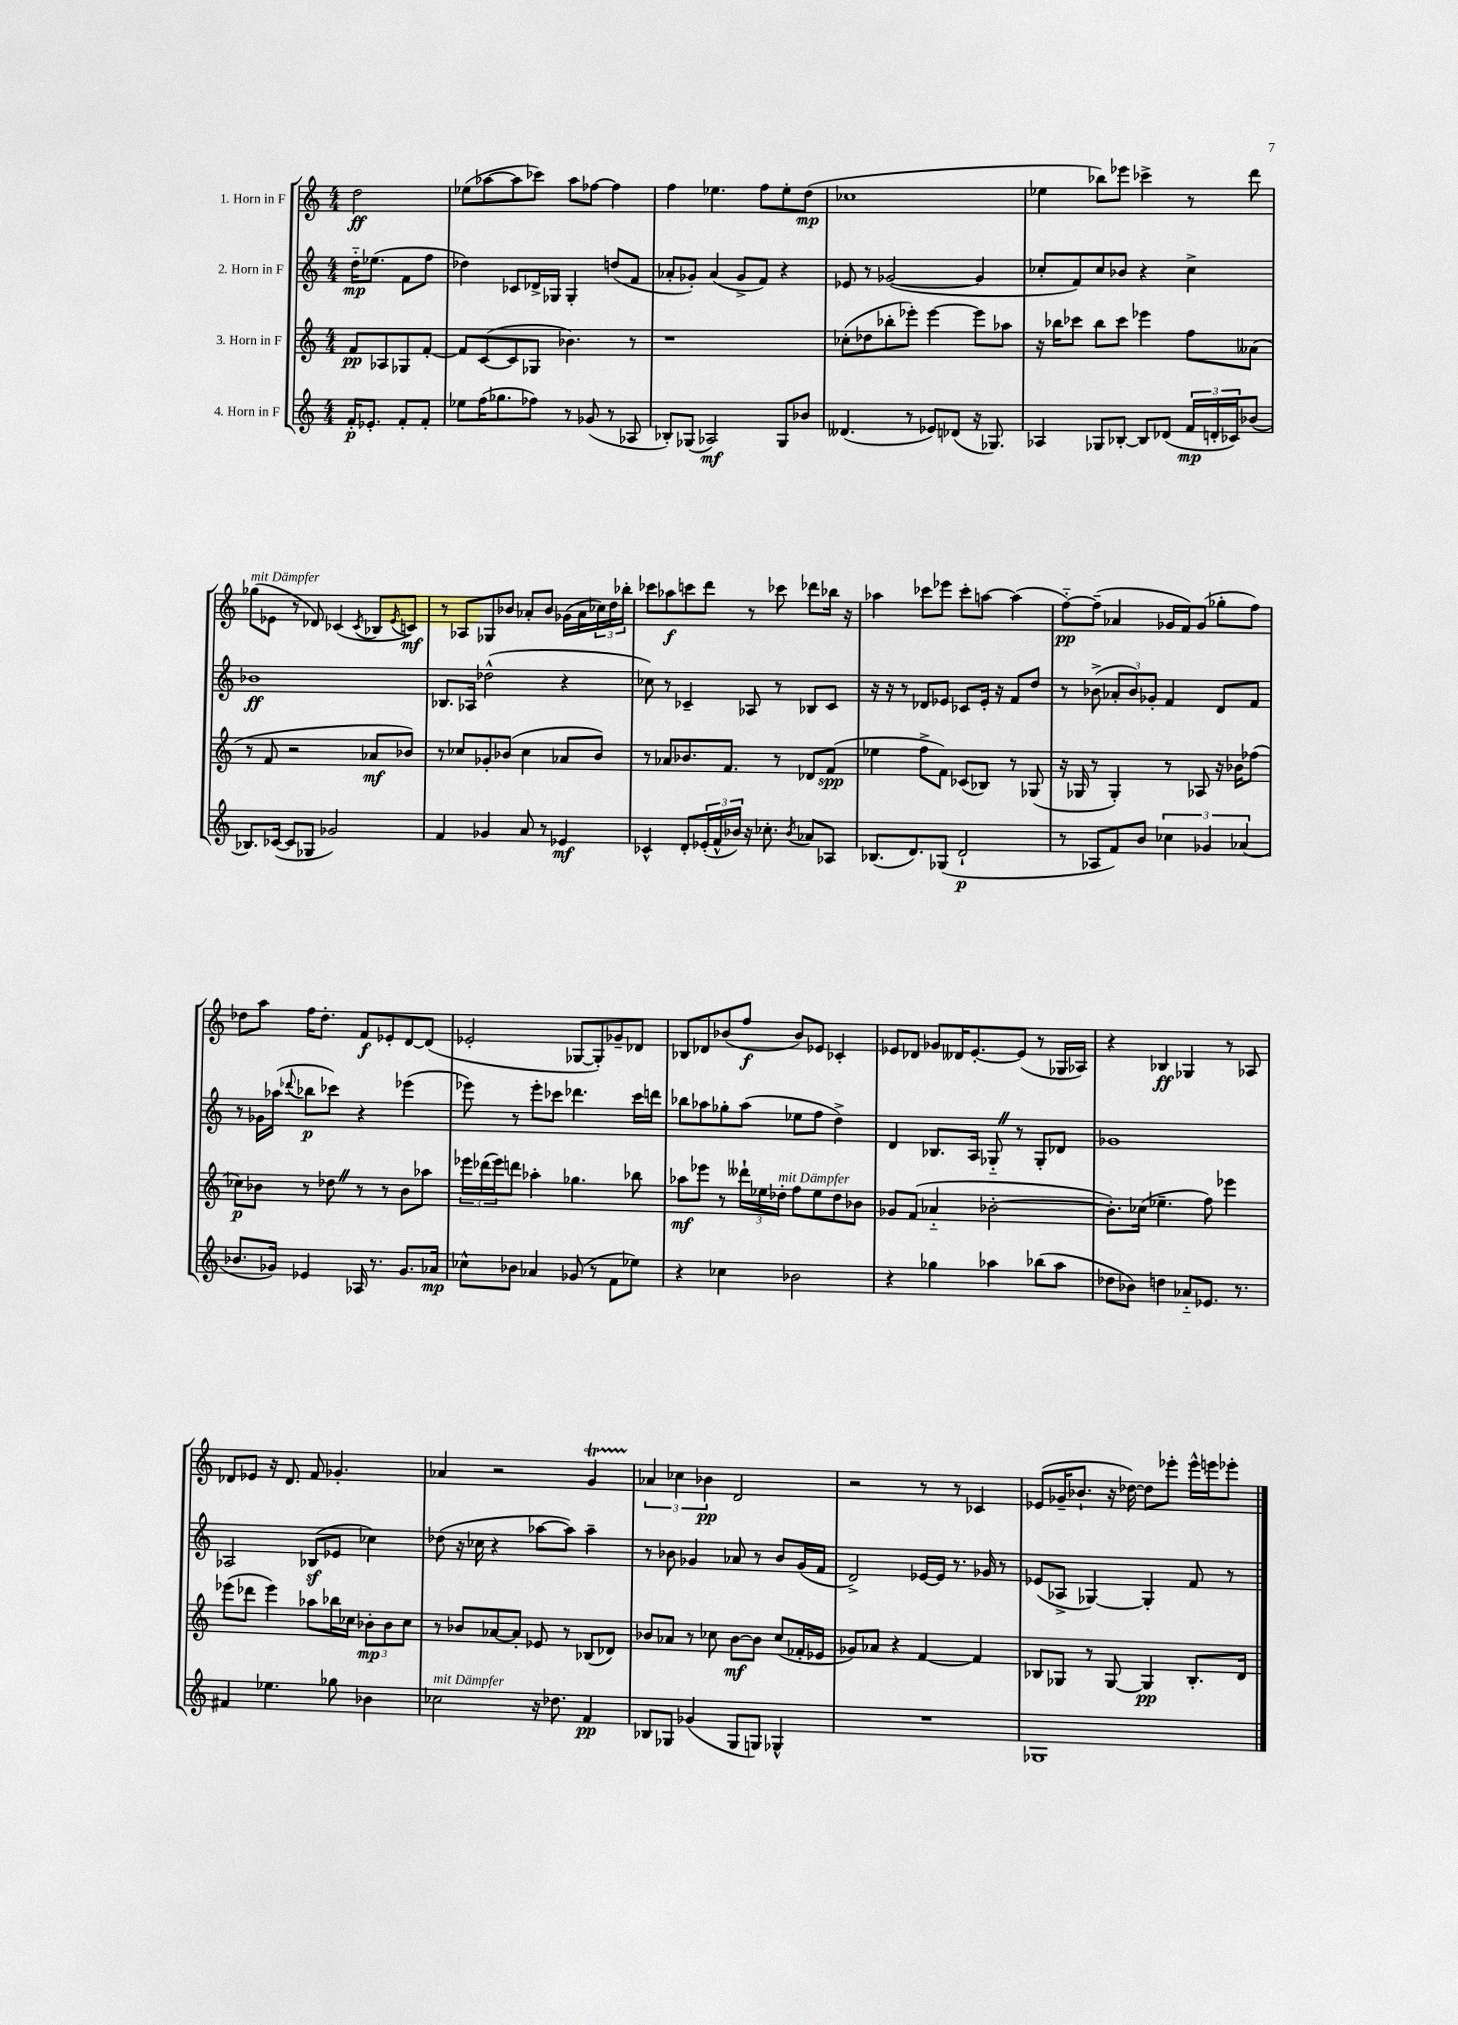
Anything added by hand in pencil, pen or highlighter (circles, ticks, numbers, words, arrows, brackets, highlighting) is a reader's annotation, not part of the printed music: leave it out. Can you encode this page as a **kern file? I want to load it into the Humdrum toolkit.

**kern	**dynam	**kern	**dynam	**kern	**dynam	**kern	**dynam
*part4	*part4	*part3	*part3	*part2	*part2	*part1	*part1
*staff4	*staff4	*staff3	*staff3	*staff2	*staff2	*staff1	*staff1
*I"4. Horn in F	*	*I"3. Horn in F	*	*I"2. Horn in F	*	*I"1. Horn in F	*
*clefG2	*	*clefG2	*	*clefG2	*	*clefG2	*
*k[]	*	*k[]	*	*k[]	*	*k[]	*
*M4/4	*	*M4/4	*	*M4/4	*	*M4/4	*
=	=	=	=	=	=	=	=
16f'/KL	p	8f/L	pp	16dd\KL	mp	2dd\	ff
8.e-X'/J	.	.	.	(8.ee-X\J	.	.	.
.	.	8A-X/	.	.	.	.	.
8f'/L	.	8G-X/	.	8f\L	.	.	.
8f'/J	.	[8f'/J	.	8ff\J	.	.	.
=1	=1	=1	=1	=1	=1	=1	=1
8ee-X\L	.	8f/L]	.	4dd-X\)	.	(8ee-X\L	.
(16ff\K	.	([8c/	.	.	.	[8aa-X\	.
8.gg-X\	.	.	.	.	.	.	.
.	.	8c/]	.	8c-X/L	.	8aa-\]	.
8ff-X\J)	.	8G-X/J	.	16d-X^/L	.	8ccc-X\J)	.
.	.	.	.	16G-X/JJ	.	.	.
8r	.	4.b-X\)	.	4G-'/	.	8aa-\L	.
(8g-X/	.	.	.	.	.	[8ff-X\J	.
8r	.	.	.	(8ddn/L	.	4ff-\]	.
8A-X/	.	8r	.	8f/J	.	.	.
=2	=2	=2	=2	=2	=2	=2	=2
8B-X'/L)	.	1r	.	8a-X'/L	.	4ff\	.
(8G-X/J	.	.	.	8g-X'/J)	.	.	.
2A-X/)	mf	.	.	(4a-/	.	4.ee-X\	.
.	.	.	.	8g-^/L	.	.	.
.	.	.	.	8f/J)	.	8ff\L	.
8G-/L	.	.	.	4r	.	8ee-'\	.
8b-X/J	.	.	.	.	.	(8dd\J	mp
=3	=3	=3	=3	=3	=3	=3	=3
(4.d--X/	.	(8cc-X'\L	.	8e-X/	.	1cc-X	.
.	.	8dd-X\	.	8r	.	.	.
.	.	8bb-X'\	.	([2g-X/	.	.	.
8r	.	8eee-X'\J)	.	.	.	.	.
8e-X/L)	.	[4eee-\	.	.	.	.	.
(8d-X/J	.	.	.	.	.	.	.
16r	.	8eee-\L]	.	4g-/]	.	.	.
8.G-X/)	.	.	.	.	.	.	.
.	.	8aa-X\J	.	.	.	.	.
=4	=4	=4	=4	=4	=4	=4	=4
4A-X/	.	16r	.	8cc-X'/L	.	4ee-X\	.
.	.	16bb-X\KL	.	.	.	.	.
.	.	8ccc-X\J	.	8f/)	.	.	.
8G-X/L	.	8bb-\L	.	8cc-/	.	8bb-X\L)	.
[8B-X'/J	.	8ccc-\J	.	8b-X/J	.	8eee-X\J	.
8B-/L]	.	4eee-X\	.	4r	.	4ccc-X^\	.
(8d-X/J	.	.	.	.	.	.	.
24f/LL	mp	8ff\L	.	4cc-^\	.	8r	.
24dn'/	.	.	.	.	.	.	.
24c-X/J)	.	.	.	.	.	.	.
(8b-X/J	.	(8a--X\J	.	.	.	8ddd\	.
!!LO:LB:g=z
=5	=5	=5	=5	=5	=5	=5	=5
!	!	!	!	!	!	!LO:TX:a:i:t=mit Dämpfer	!
8.B-X/L)	.	8r	.	1b-X	ff	(8gg-X\L	.
.	.	8f/	.	.	.	8e-X\J	.
([16c-X/Jk	.	.	.	.	.	.	.
8c-/L]	.	2r	.	.	.	8r	.
8G-X/J	.	.	.	.	.	8d-X/)	.
2g-X/)	.	.	.	.	.	(4c-X/	.
.	.	.	.	.	.	8qc-/	.
.	.	8a-X/L	mf	.	.	8B-X/L	.
.	.	.	.	.	.	8qe-/	.
.	.	8b-X/J)	.	.	.	8cn/J)	mf
=6	=6	=6	=6	=6	=6	=6	=6
4f/	.	8r	.	8.B-X/L	.	8r	.
.	.	8cc-X/L	.	.	.	8A-X/L	.
.	.	.	.	16A-X/Jk	.	.	.
4g-X/	.	8g-X'/	.	(2dd-X^^\	.	8G-X/	.
.	.	(8b-X/J	.	.	.	8b-X/J	.
8a/	.	4cc-\	.	.	.	8a-X'/L	.
8r	.	.	.	.	.	8b-/J	.
4e-X/	mf	8a-X/L	.	4r	.	(16g-X\LL	.
.	.	.	.	.	.	16a-\	.
.	.	8b-/J)	.	.	.	24cc-X\)	.
.	.	.	.	.	.	24dd\	.
.	.	.	.	.	.	24bb-X'\JJ	.
=7	=7	=7	=7	=7	=7	=7	=7
4c-X^^/	.	8r	.	8cc-X\)	.	8ccc-X\L	.
.	.	8a-X/L	.	8r	.	8aa-X\	f
8d'/L	.	8.b-X/	.	4c-X~/	.	8cccn\	.
(24e-X'/L	.	.	.	.	.	8ddd\J	.
24f^^/	.	.	.	.	.	.	.
.	.	8.f/J	.	.	.	.	.
24b-X/JJ)	.	.	.	.	.	.	.
16r	.	.	.	8A-X/	.	8r	.
8.cc-X'\	.	.	.	.	.	.	.
.	.	8r	.	8r	.	8ccc-X\	.
8qb-/	.	.	.	.	.	.	.
8a-X/L	.	8d-X/L	.	8B-X/L	.	8ddd-X\L	.
8A-X/J	.	(8f/J	spp	8c-/J	.	16bb-X\Jk	.
.	.	.	.	.	.	16r	.
=8	=8	=8	=8	=8	=8	=8	=8
(8.B-X/L	.	4ee-X\	.	16r	.	4aa-X\	.
.	.	.	.	16r	.	.	.
.	.	.	.	8r	.	.	.
8.d/)	.	.	.	.	.	.	.
.	.	8ff^\L	.	8d-X/L	.	8ccc-X\L	.
(8G-X/J	.	8f\J)	.	8e-X/J	.	8eee-X\J	.
2d`/	p	(8c-X/L	.	8c-X/L	.	8ccc-'\L	.
.	.	8B-X/J)	.	16e-'/Jk	.	[8aan\J	.
.	.	.	.	16r	.	.	.
.	.	8r	.	8f/L	.	(4aa\]	.
.	.	(8G-X/	.	8dd/J	.	.	.
=9	=9	=9	=9	=9	=9	=9	=9
8r	.	16r	.	8r	.	[8ff\L)	pp
.	.	16G-X/	.	.	.	.	.
8A-X/L	.	8r	.	(8b-X^\	.	(8ff~\J]	.
8f/)	.	4G-'/)	.	12a-X'/L	.	4a-X/	.
.	.	.	.	12b-/)	.	.	.
8b/J	.	.	.	.	.	.	.
.	.	.	.	12g-X'/J	.	.	.
6cc-X\	.	8r	.	4f/	.	16g-X/LL	.
.	.	.	.	.	.	16f/J)	.
.	.	8A-X/	.	.	.	(8g-/J	.
6g-X/	.	.	.	.	.	.	.
.	.	16r	.	8d/L	.	8gg-X'\L	.
.	.	16b-X\KL	.	.	.	.	.
(6a-X/	.	.	.	.	.	.	.
.	.	(8ff-X\J	.	8f/J	.	8ff\J)	.
!!LO:LB:g=z
=10	=10	=10	=10	=10	=10	=10	=10
8.b-X/L	.	8cc-X\L)	p	8r	.	8dd-X\L	.
.	.	8b-X\J	.	16g-X\LL	.	8aa\J	.
16g-X/Jk)	.	.	.	(16aa-X\JJ	.	.	.
.	.	.	.	8qqddd-X/	.	.	.
4e-X/	.	8r	.	8bb-X\L	p	16ff\KL	.
.	.	.	.	.	.	8.dd-'\J	.
.	.	8dd-XZ\	.	8ccc-X\J)	.	.	.
16A-X/	.	8r	.	4r	.	8f/L	f
8.r	.	.	.	.	.	.	.
.	.	8r	.	.	.	8e-X'/	.
8.g-/L	.	8b-\L	.	(4eee-X\	.	[8d/	.
.	.	8aa-X\J	.	.	.	(8d/J]	.
16a-X/Jk	mp	.	.	.	.	.	.
=11	=11	=11	=11	=11	=11	=11	=11
8cc-X^^\L	.	24eee-X\LL	.	8eee-X\)	.	2e-X'/	.
.	.	(24ddd-X\	.	.	.	.	.
.	.	24eee-\J)	.	.	.	.	.
8b-X\J	.	8dddn\J	.	8r	.	.	.
4a-X/	.	4aa-X'\	.	8eee-'\L	.	.	.
.	.	.	.	8ccc-X\J	.	.	.
(8g-X/	.	4.gg-X\	.	4.ddd-X\	.	[8G-X/L	.
8r	.	.	.	.	.	8G-'/])	.
8f\L	.	.	.	.	.	8g-X~/	.
8ee-X\J)	.	8bb-X\	.	16ccc-\LL	.	8d-X/J	.
.	.	.	.	16dddn\JJ	.	.	.
=12	=12	=12	=12	=12	=12	=12	=12
4r	.	8aa-X\L	mf	8bb-X\L	.	8B-X/L	.
.	.	8eee-X\J	.	8aa-X\	.	8d-X/	.
4cc-X\	.	8r	.	8gg-X'\	.	(8b-X/	.
.	.	24ddd--X`\LL	.	(8aa-\J	.	8ff/J	f
.	.	24ee-X\	.	.	.	.	.
!	!	!LO:TX:a:i:t=mit Dämpfer	!	!	!	!	!
.	.	24dd-X'\JJ	.	.	.	.	.
2b-X\	.	8ff\L	.	8ee-X\L	.	8b-/L)	.
.	.	8ee-\	.	8ff\J	.	8e-X/J	.
.	.	8dd-\	.	4dd^\)	.	4c-X'/	.
.	.	8b-X\J	.	.	.	.	.
=13	=13	=13	=13	=13	=13	=13	=13
4r	.	8g-X/L	.	4d/	.	8e-X/L	.
.	.	(8f/J	.	.	.	8d-X/J	.
4gg-X\	.	4a-X/	.	8.B-X/L	.	8g-X/L	.
.	.	.	.	.	.	16d--X/K	.
.	.	.	.	16A/Jk	.	[8.e-'/	.
4aa-X\	.	[2b-X'\	.	8G-XZ/	.	.	.
.	.	.	.	8r	.	(8e-/J]	.
(8bb-X\L	.	.	.	8G-'/L	.	8r	.
8aa-\J	.	.	.	8d-X/J	.	16G-X/LL	.
.	.	.	.	.	.	16A-X/JJ)	.
=14	=14	=14	=14	=14	=14	=14	=14
8dd-X\L	.	8.b-'\L])	.	1g-X	.	4r	.
8b-X\J)	.	.	.	.	.	.	.
.	.	(16cc-X\Jk	.	.	.	.	.
4ddn\	.	4.ee-X~\	.	.	.	4B-X/	ff
8a-X/L	.	.	.	.	.	4G-X/	.
8.e-X/J	.	8ff\)	.	.	.	.	.
.	.	4eee-X\	.	.	.	8r	.
8.r	.	.	.	.	.	.	.
.	.	.	.	.	.	8A-X/	.
!!LO:LB:g=z
=15	=15	=15	=15	=15	=15	=15	=15
4f#X/	.	(8eee-X\L	.	2A-X/	.	8d-X/L	.
.	.	8ddd-X\J	.	.	.	8e-X/J	.
4.ee-X\	.	4eee-\)	.	.	.	16r	.
.	.	.	.	.	.	8.d-/	.
.	.	8aa-X\L	.	(8B-Xz/L	.	8f/	.
8gg-X\	.	16bb-X\L	.	8e-X/J	.	4.g-X'/	.
.	.	16cc-X\JJ	.	.	.	.	.
4b-X\	.	12b-X'\L	mp	4cc-X\)	.	.	.
.	.	12b-\	.	.	.	.	.
.	.	12cc-\J	.	.	.	.	.
=16	=16	=16	=16	=16	=16	=16	=16
!LO:TX:a:i:t=mit Dämpfer	!	!	!	!	!	!	!
2cc-X\	.	8r	.	(8dd-X\	.	4a-X/	.
.	.	8b-X/L	.	16r	.	.	.
.	.	.	.	16cc-X\	.	.	.
.	.	[8a-X/	.	4r	.	2r	.
.	.	8a-'/J]	.	.	.	.	.
16r	.	8e-X/	.	[8aa-X\L	.	.	.
8.dd-X\	.	.	.	.	.	.	.
.	.	8r	.	8aa-\J])	.	.	.
4f/	pp	(8B-X/L	.	4aa-~\	.	4gT/	.
.	.	8d-X/J)	.	.	.	.	.
=17	=17	=17	=17	=17	=17	=17	=17
8B-X/L	.	8b-X/L	.	8r	.	6a-X/	.
8G-X/J	.	8a-X/J	.	8b-X\	.	.	.
.	.	.	.	.	.	6cc-X\	.
(4g-X/	.	8r	.	4g-X/	.	.	.
.	.	.	.	.	.	6b-X\	pp
.	.	8cc-X\	.	.	.	.	.
8G-/L	.	[8b-\L	mf	8a-X/	.	2d/	.
8Gn/J)	.	8b-\J]	.	8r	.	.	.
4G-X^^/	.	(8cc-/L	.	8b-/L	.	.	.
.	.	16f-X'/L	.	(16g-/L	.	.	.
.	.	16e-X/JJ	.	16f/JJ	.	.	.
=18	=18	=18	=18	=18	=18	=18	=18
1r	.	8g-X/L)	.	2d^/)	.	2r	.
.	.	8a-X/J	.	.	.	.	.
.	.	4r	.	.	.	.	.
.	.	[4f/	.	[16e-X/LL	.	8r	.
.	.	.	.	16e-/JJ]	.	.	.
.	.	.	.	8.r	.	8r	.
.	.	4f/]	.	.	.	4c-X/	.
.	.	.	.	16g-X/	.	.	.
.	.	.	.	8r	.	.	.
=19	=19	=19	=19	=19	=19	=19	=19
1G-X	.	8B-X/L	.	(8e-X/L	.	(8e-X/L	.
.	.	8G-X/J	.	8A-X^/J	.	16g-X~/K	.
.	.	.	.	.	.	8.b-X`/J	.
.	.	8r	.	[4G-X/)	.	.	.
.	.	[8G-/	.	.	.	16r	.
.	.	.	.	.	.	[16dd-X\)	.
.	.	4G-/]	pp	4G-'/]	.	8dd-\L]	.
.	.	.	.	.	.	8eee-X'\J	.
.	.	8.B-'/L	.	8f/	.	16eee-^^\LL	.
.	.	.	.	.	.	16eeen\J	.
.	.	.	.	8r	.	8eee-X'\J	.
.	.	16d/Jk	.	.	.	.	.
==	==	==	==	==	==	==	==
*-	*-	*-	*-	*-	*-	*-	*-
